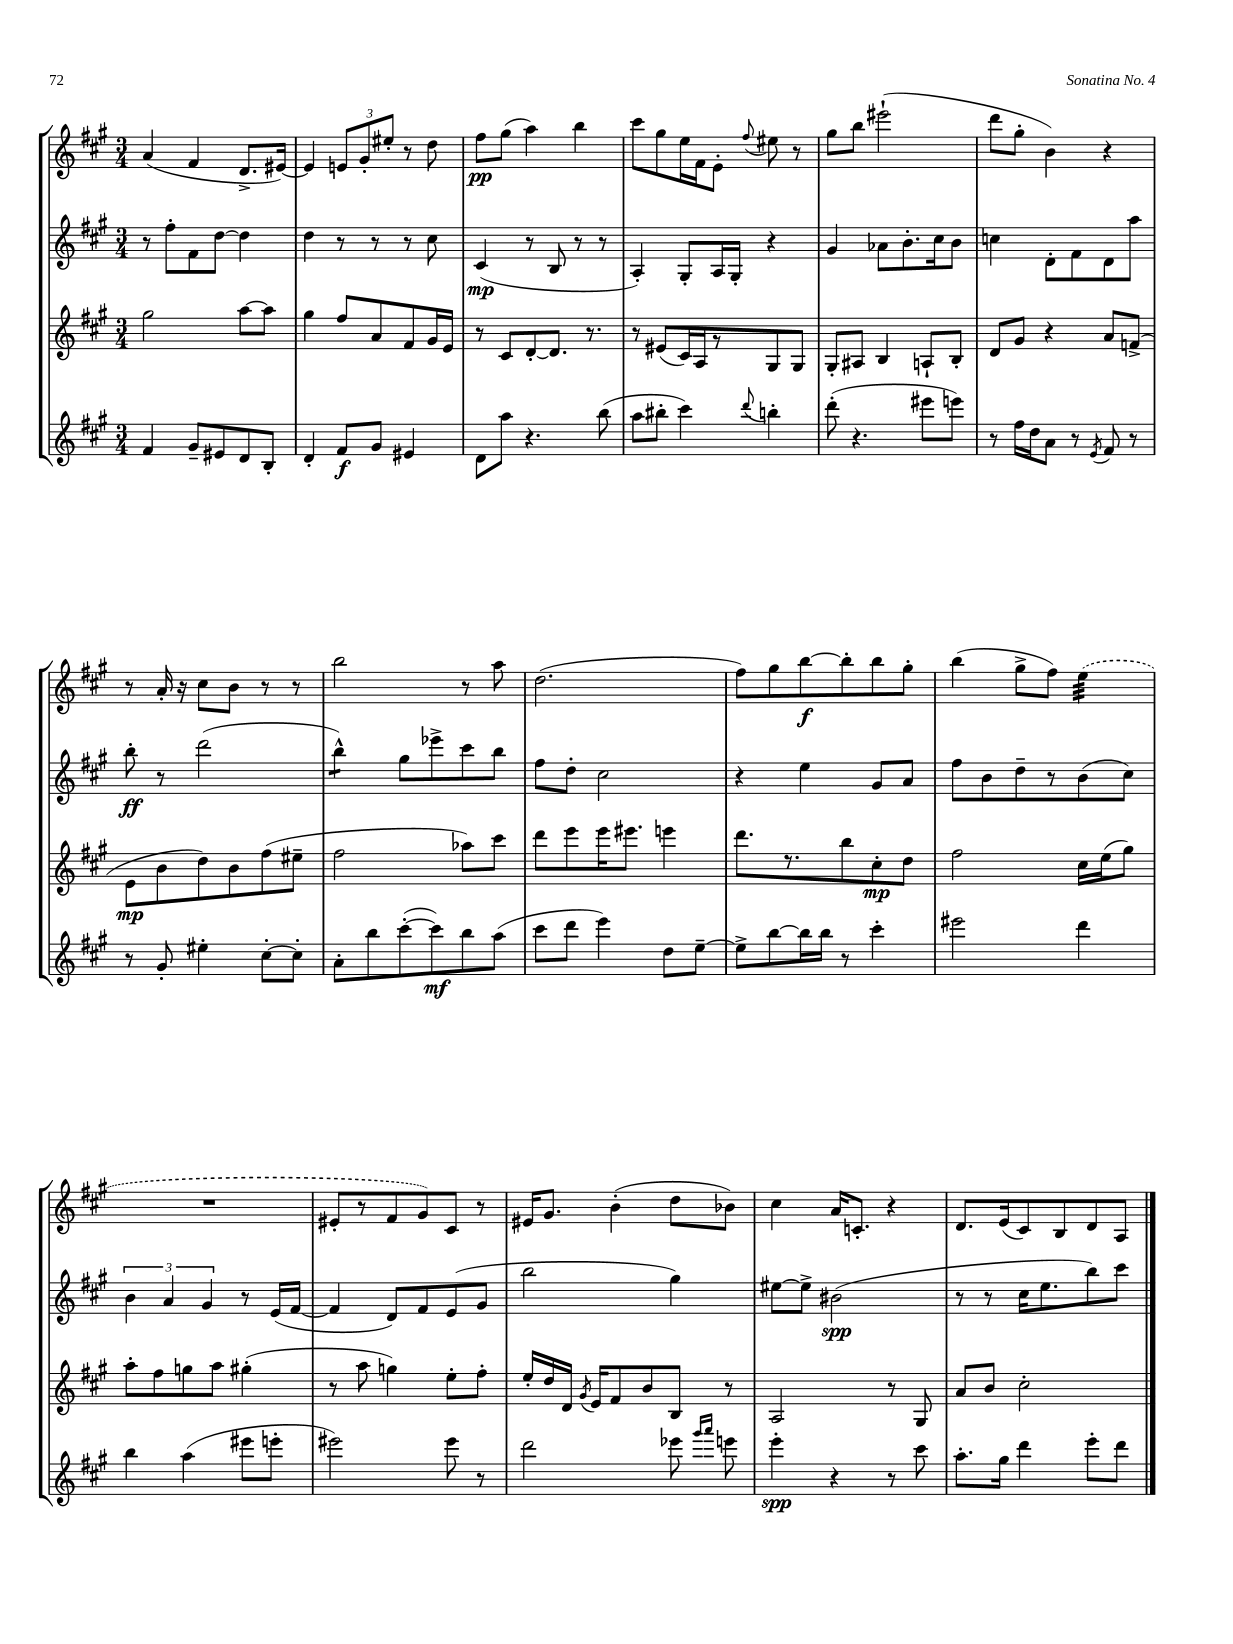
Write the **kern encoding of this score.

**kern	**kern	**kern	**kern
*staff4	*staff3	*staff2	*staff1
*clefG2	*clefG2	*clefG2	*clefG2
*k[f#c#g#]	*k[f#c#g#]	*k[f#c#g#]	*k[f#c#g#]
*M3/4	*M3/4	*M3/4	*M3/4
4f#	2gg#	8r	(4a
.	.	8ff#'	.
8g#~	.	8f#	4f#
8e#	.	[8dd	.
8d	[8aa	4dd]	8.d^
8B'	8aa]	.	.
.	.	.	[16e#)
=	=	=	=
4d'	4gg#	4dd	4e#]
8f#	8ff#	8r	12e
.	.	.	12g#'
8g#	8a	8r	.
.	.	.	12ee#'
4e#	8f#	8r	8r
.	16g#	8cc#	8dd
.	16e	.	.
=	=	=	=
8d	8r	(4c#	8ff#
8aa	8c#	.	(8gg#
4.r	[8d'	8r	4aa)
.	8.d]	8B	.
.	.	8r	4bb
.	8.r	.	.
(8bb	.	8r	.
=	=	=	=
8aa	8r	4A')	8ccc#
8bb#'	(8e#	.	8gg#
4ccc#)	16c#)	8G#'	16ee
.	16A	.	16f#
.	8r	16A	8e'
.	.	16G#'	.
8qqddd	.	.	8qqff#
4bb'	8G#	4r	8ee#
.	8G#	.	8r
=	=	=	=
(8ddd'	8G#'	4g#	8gg#
4.r	8A#	.	8bb
.	4B	8a-	(2eee#`
.	.	8.b'	.
8eee#	8A`	.	.
.	.	16cc#	.
8eee)	8B'	8b	.
=	=	=	=
8r	8d	4cc	8ddd
16ff#	8g#	.	8gg#'
16dd	.	.	.
8a	4r	8d'	4b)
8r	.	8f#	.
8qe	.	.	.
8f#	8a	8d	4r
8r	(8f^	8aa	.
=	=	=	=
8r	8e	8bb'	8r
8g#'	8b	8r	16a'
.	.	.	16r
4ee#'	8dd)	(2ddd	8cc#
.	8b	.	8b
[8cc#'	(8ff#	.	8r
8cc#']	8ee#~	.	8r
=	=	=	=
8a'	2ff#	4bb^^)	2bb
8bb	.	.	.
([8ccc#'	.	8gg#	.
8ccc#])	.	8eee-^	.
8bb	8aa-)	8ccc#	8r
(8aa	8ccc#	8bb	8aa
=	=	=	=
8ccc#	8ddd	8ff#	(2.dd
8ddd	8eee	8dd'	.
4eee)	16eee	2cc#	.
.	8.eee#	.	.
8dd	4eee	.	.
[8ee~	.	.	.
=	=	=	=
8ee^]	8.ddd	4r	8ff#)
[8bb	.	.	8gg#
.	8.r	.	.
16bb]	.	4ee	[8bb
16bb	.	.	.
8r	8bb	.	8bb']
4ccc#'	8cc#'	8g#	8bb
.	8dd	8a	8gg#'
=	=	=	=
2eee#	2ff#	8ff#	(4bb
.	.	8b	.
.	.	8dd~	8gg#^
.	.	8r	8ff#)
4ddd	16cc#	(8b	(4ee
.	(16ee	.	.
.	8gg#)	8cc#)	.
=	=	=	=
4bb	8aa'	6b	2.r
.	8ff#	.	.
.	.	6a	.
(4aa	8gg	.	.
.	.	6g#	.
.	8aa	.	.
8eee#	(4gg#'	8r	.
8eee'	.	(16e	.
.	.	[16f#	.
=	=	=	=
2eee#)	8r	4f#]	8e#'
.	8aa	.	8r
.	4gg)	8d)	8f#
.	.	8f#	8g#)
8eee#	8ee'	(8e	8c#
8r	8ff#'	8g#	8r
=	=	=	=
2ddd	16ee'	2bb	16e#
.	16dd	.	8.g#
.	16d	.	.
.	8qg#	.	.
.	16e	.	.
.	8f#	.	(4b'
.	8b	.	.
8eee-	8B	4gg#)	8dd
16qqggg#	.	.	.
16qqaaa	.	.	.
8eee	8r	.	8b-)
=	=	=	=
4eee'	2A	[8ee#	4cc#
.	.	8ee#^]	.
4r	.	(2b#	16a
.	.	.	8.c'
8r	8r	.	4r
8ccc#	8G#	.	.
=	=	=	=
8.aa'	8a	8r	8.d
.	8b	8r	.
16gg#	.	.	(16e
4ddd	2cc#'	16cc#	8c#)
.	.	8.ee	.
.	.	.	8B
8eee'	.	8bb)	8d
8ddd	.	8ccc#	8A
==	==	==	==
*-	*-	*-	*-
